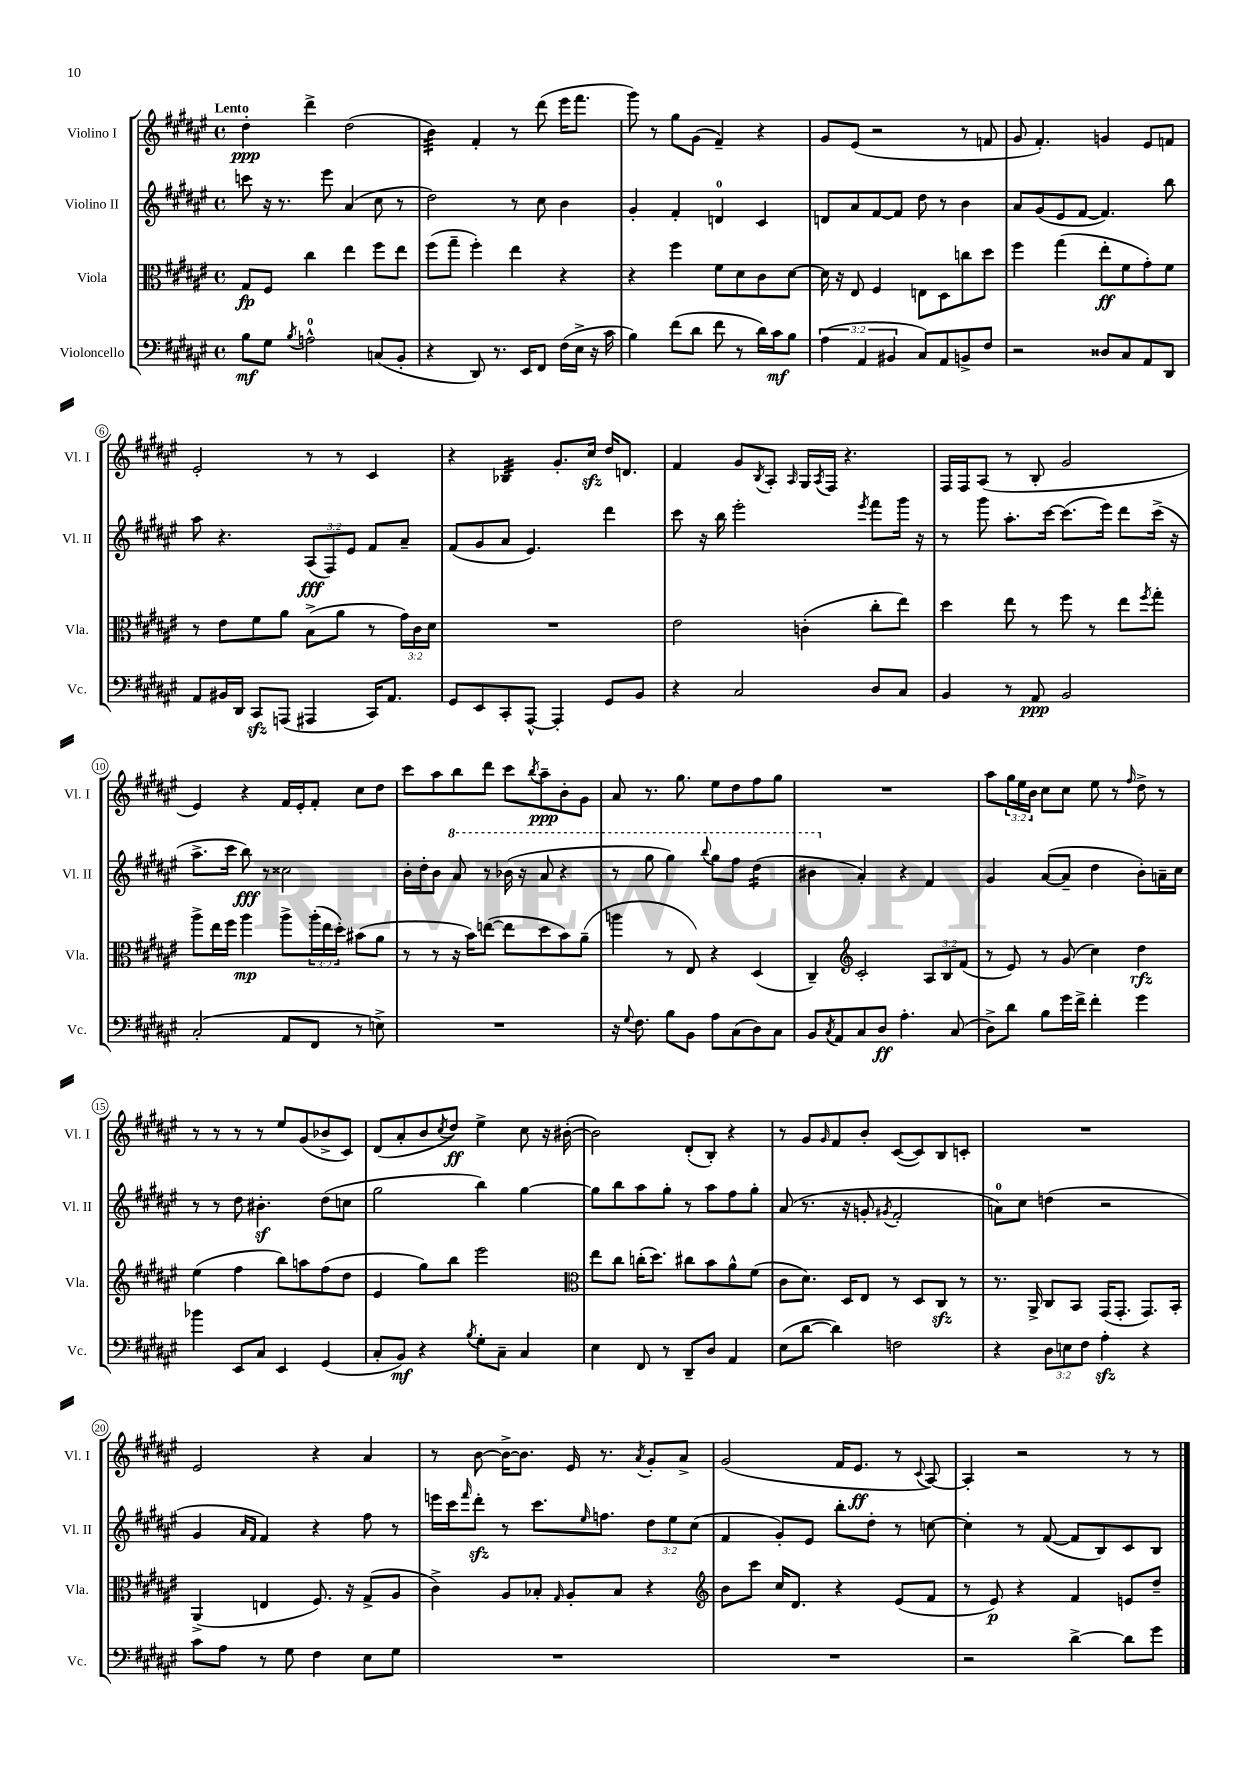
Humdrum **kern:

**kern	**kern	**kern	**kern
*staff4	*staff3	*staff2	*staff1
*clefF4	*clefC3	*clefG2	*clefG2
*k[f#c#g#d#a#e#]	*k[f#c#g#d#a#e#]	*k[f#c#g#d#a#e#]	*k[f#c#g#d#a#e#]
*M4/4	*M4/4	*M4/4	*M4/4
*met(c)	*met(c)	*met(c)	*met(c)
8B	8G#	8ccc	4dd#'
8G#	8F#	16r	.
.	.	8.r	.
8qB	.	.	.
2A^^	4cc#	.	4ddd#^
.	.	8eee#	.
.	4ee#	(4a#	(2dd#
(8C	8ff#	8cc#	.
8BB'	8ee#	8r	.
=	=	=	=
4r	(8ff#	2dd#)	4b)
.	8gg#~	.	.
8DD#)	4ff#')	.	4f#'
8.r	.	.	.
.	4ee#	8r	8r
16EE#	.	.	.
8FF#	.	8cc#	(8ddd#
(16F#	4r	4b	16eee#
16E#^	.	.	8.fff#
16r	.	.	.
16c#	.	.	.
=	=	=	=
4B)	4r	4g#'	8ggg#)
.	.	.	8r
(8f#	4ff#	4f#'	8gg#
8d#	.	.	(8g#
8f#	8f#	4d	4f#~)
8r	8d#	.	.
16d#)	8c#	4c#	4r
16c#	.	.	.
8B	[8d#	.	.
=	=	=	=
(6A#	16d#]	8d	8g#
.	16r	.	.
.	8E#	8a#	(8e#
6AA#	.	.	.
.	4F#	[8f#	2r
6BB#	.	.	.
.	.	8f#]	.
8C#)	8E	8dd#	.
8AA#	8D#	8r	.
8BB^	8cc	4b	8r
8F#	8dd#	.	8f
=	=	=	=
2r	4ff#	8a#	8g#
.	.	(8g#	4.f#')
.	(4gg#	8e#	.
.	.	[8f#	.
8D##	8ee#'	4.f#])	4g
8C#	8f#	.	.
8AA#	8g#')	.	8e#
8DD#	8f#	8bb	8f
=	=	=	=
8AA#	8r	8aa#	2e#'
16BB#	8e#	4.r	.
16DD#	.	.	.
8CC#	8f#	.	.
(8AAA	8a#	.	.
4AAA#	(8B^	(12A#	8r
.	.	12F#)	.
.	8a#	.	8r
.	.	12e#	.
16CC#)	8r	8f#	4c#
8.AA#	.	.	.
.	24g#)	8a#~	.
.	24c#	.	.
.	24d#	.	.
=	=	=	=
8GG#	1r	(8f#	4r
8EE#	.	8g#	.
8CC#'	.	8a#	4B-
[8AAA#^^	.	4.e#)	.
4AAA#']	.	.	8.g#'
.	.	.	16cc#
8GG#	.	4ddd#	16dd#
.	.	.	8.d
8BB	.	.	.
=	=	=	=
4r	2e#	8ccc#	4f#
.	.	16r	.
.	.	16bb	.
2C#	.	2eee#'	8g#
.	.	.	8qB
.	.	.	8A#'
.	.	.	16qqA#
.	(4c'	.	16G#
.	.	.	8qA#
.	.	.	16F#
.	.	.	4.r
.	.	8qeee#	.
8D#	8cc#'	8fff#	.
8C#	8ee#)	16ggg#	.
.	.	16r	.
=	=	=	=
4BB	4dd#	8r	16F#
.	.	.	16F#
.	.	8ggg#	(8A#
8r	8ee#	8.aa#'	8r
8AA#	8r	.	8B'
.	.	[16ccc#	.
2BB	8ff#	(8.ccc#]	2g#
.	8r	.	.
.	.	16eee#)	.
.	8ee#	8ddd#	.
.	8qff#	.	.
.	8gg#'	(16ccc#^	.
.	.	16r	.
=	=	=	=
(2C#'	8aa#^	8.aa#^	4e#)
.	16ee#	.	.
.	16ff#	16ccc#	.
.	4aa#	8bb)	4r
.	.	8r	.
8AA#	8aa#^	2cc##	16f#
.	.	.	16e#'
8FF#	(24aa#'	.	8f#'
.	24ee#	.	.
.	24dd#')	.	.
8r	(8b#	.	8cc#
8E^)	8a#	.	8dd#
=	=	=	=
1r	8r	16b'	8ccc#
.	.	16dd#'	.
.	8r	8b	8aa#
.	16r	8aa#	8bb
.	16b)	.	.
.	([8ee	8r	8ddd#
.	8ee]	(16bb-	8ccc#
.	.	16r	.
.	.	.	8qbb
.	8dd#	8aa#	8aa#~
.	8b)	4r	8b'
.	(8a#~	.	8g#
=	=	=	=
16r	4aa	8r	8a#
8qqG#	.	.	.
8.F#	.	.	.
.	.	8ggg#	8.r
8B	8r	4ggg#)	.
.	.	.	8.gg#
8BB	8E#)	.	.
.	.	8qqbbb	.
8A#	4r	8ggg#	8ee#
(8C#	.	8fff#	8dd#
8D#)	(4D#	(4ddd#	8ff#
8C#	.	.	8gg#
=	=	=	=
8BB	4C#~)	4bb#	1r
8qC#	.	.	.
8AA#	.	.	.
*	*clefG2	*	*
8C#	2c#'	4a#')	.
8D#	.	.	.
4.A#'	.	4r	.
.	12A#	4f#	.
.	12B	.	.
(8C#	.	.	.
.	(12f#	.	.
=	=	=	=
8D#^)	8r	4g#	8aa#
8d#	8e#)	.	24gg#
.	.	.	24ee#
.	.	.	24b
8B	8r	([8a#	8cc#
16g#	(8g#	8a#~]	8cc#
16f#^	.	.	.
4f#'	4cc#)	4dd#	8ee#
.	.	.	8r
.	.	.	16qqff#
4g#	4dd#	8b')	8dd#^
.	.	16a~	8r
.	.	16cc#	.
=	=	=	=
4b-	(4ee#	8r	8r
.	.	8r	8r
8EE#	4ff#	8dd#	8r
8C#	.	4.b#'	8r
4EE#	8bb)	.	8ee#
.	8aa	.	(8g#
(4GG#	(8ff#	(8dd#	8b-^
.	8dd#	8cc	8c#)
=	=	=	=
8C#'	4e#	2gg#	(8d#
8BB)	.	.	8a#'
4r	8gg#)	.	8b
.	.	.	8qcc#
.	8bb	.	8dd#)
8qB	.	.	.
8G#'	2eee#	4bb)	4ee#^
8C#~	.	.	.
4C#	.	[4gg#	8cc#
.	.	.	16r
.	.	.	([16b#'
=	=	=	=
*	*clefC3	*	*
4E#	8ee#	8gg#]	2b#])
.	8cc#	8bb	.
8FF#	(16cc'	8aa#	.
.	8.dd#)	.	.
8r	.	8gg#'	.
8DD#~	8cc#	8r	(8d#'
8D#	8b	8aa#	8B')
4AA#	8a#^^	8ff#	4r
.	(8f#	8gg#'	.
=	=	=	=
(8E#	8c#	(8a#	8r
[8d#	8.d#)	8.r	8g#
.	.	.	16qqg#
4d#])	.	.	8f#
.	16D#	16r	.
.	8E#	8g'	8b'
.	.	8qg#	.
2F	8r	2f#'	([8c#
.	8D#	.	8c#])
.	8C#	.	8B
.	8r	.	8c'
=	=	=	=
4r	8.r	8a)	1r
.	.	8cc#	.
.	16AA#^	.	.
12D#	8C#	(4dd	.
12E	.	.	.
.	8BB	.	.
12F#	.	.	.
4A#'	(16GG#	2r	.
.	8.GG#'	.	.
4r	8.GG#)	.	.
.	16BB'	.	.
=	=	=	=
8c#	(4AA#^	4g#	2e#
8A#	.	.	.
.	.	16qqa#	.
.	.	16qqf#	.
8r	4E	4f#)	.
8G#	.	.	.
4F#	8.F#)	4r	4r
.	16r	.	.
8E#	(8G#^	8ff#	4a#
8G#	8A#	8r	.
=	=	=	=
1r	4c#^)	16eee	8r
.	.	16ccc#	.
.	.	16qqfff#	.
.	.	8ddd#'	[8b
.	8A#	8r	16b^_
.	.	.	8.b]
.	8B-'	8.ccc#	.
.	16qqG#	.	.
.	8A#'	.	16e#
.	.	16qqee#	.
.	.	8.ff	8.r
.	8B-	.	.
.	.	.	8qa#
.	4r	12dd#	8g#'
.	.	12ee#	.
.	.	.	8a#^
.	.	(12cc#	.
=	=	=	=
*	*clefG2	*	*
1r	8b	4f#	(2g#
.	8ccc#	.	.
.	16cc#	8g#')	.
.	8.d#	.	.
.	.	8e#	.
.	4r	8bb'	16f#
.	.	.	8.e#
.	.	8dd#'	.
.	(8e#	8r	8r
.	.	.	8qqc#
.	8f#	[8cc	[8A#)
=	=	=	=
2r	8r	4cc']	4A#']
.	8e#)	.	.
.	4r	8r	2r
.	.	([8f#	.
[4d#^	4f#	8f#]	.
.	.	8B)	.
8d#]	8e	8c#	8r
8g#	8dd#~	8B	8r
==	==	==	==
*-	*-	*-	*-
